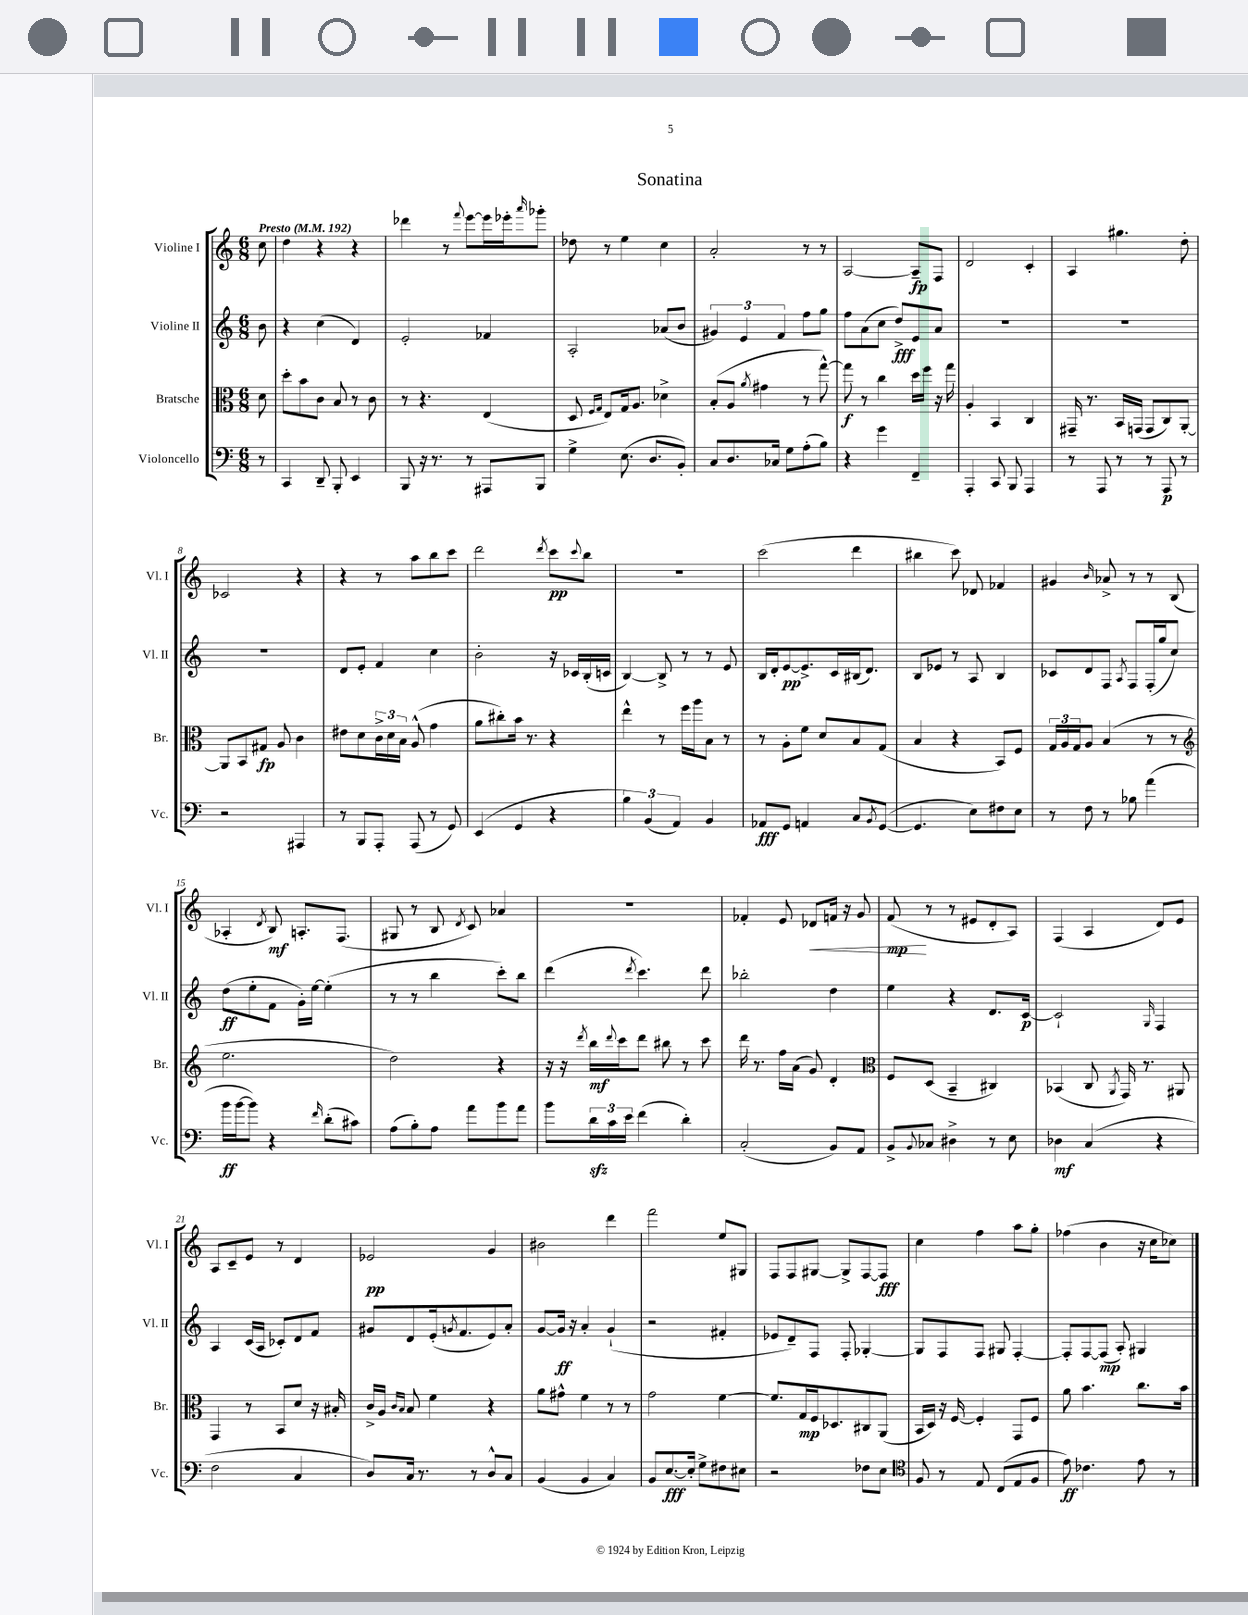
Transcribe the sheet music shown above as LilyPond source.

\header { title = "Sonatina" }
<<
\new StaffGroup <<
\new Staff = "s0" \with { instrumentName = "Violine I" shortInstrumentName = "Vl. I" } {
    \clef treble \key c \major \numericTimeSignature \time 6/8 \partial 8 \tempo "Presto" 4 = 192
    c''8 |
    d''4 r4 r4 |
    des'''4 r8 \appoggiatura { f'''8 } e'''8~ e'''16 ees'''16-. \grace { a'''16 } ges'''8-. |
    des''8 r8 e''4 c''4 |
    a'2-. r8 r8 |
    a2~ a8--\fp f8 |
    d'2 c'4-. |
    a4 gis''4. d''8-. |
    ces'2 r4 |
    r4 r8 a''8 b''8 c'''8 |
    d'''2 \acciaccatura { d'''8 } c'''8\pp \appoggiatura { c'''8 } b''8 |
    R2. |
    c'''2( d'''4 |
    bis''4 c'''8) des'8 fes'4 |
    gis'4 \grace { b'16 } aes'8-> r8 r8 b8( |
    aes4-. \acciaccatura { d'8 } b8\mf) a8.-. f8.( |
    gis8 r8 b8 \acciaccatura { d'8 } c'8) aes'4 |
    R2. |
    fes'4-. e'8 des'8\< f'16 r16 g'8 |
    f'8\mp\!( r8 r8 eis'8 d'8-. a8) |
    f4( a4 d'8) e'8 |
    a8 c'8-- e'8 r8 d'4 |
    ees'2\pp g'4 |
    bis'2 d'''4 |
    f'''2 e''8 gis8 |
    f8 f8 gis8~ gis8-> f8~ f8\fff |
    c''4 f''4 a''8 g''8-. |
    fes''4( b'4 r16 c''16 ces''8) \bar "|." |
}
\new Staff = "s1" \with { instrumentName = "Violine II" shortInstrumentName = "Vl. II" } {
    \clef treble \key c \major \numericTimeSignature \time 6/8 \partial 8
    b'8 |
    r4 c''4( d'4) |
    e'2-. fes'4 |
    a2-. aes'8( b'8 |
    \tuplet 3/2 { gis'4) e'4 f'4 } f''8 g''8 |
    f''8 a'8( c''8 d''8->\fff) e'8 a'8 |
    R2. |
    R2. |
    R2. |
    d'8 e'8-. f'4 c''4 |
    b'2-. r16 ces'16 b16-.( c'16 |
    b4~) b8-> r8 r8 e'8 |
    b16 d'16-. e'8~\pp e'8.-> c'16 bis16( d'8.) |
    b8 ees'8 r8 a8 b4 |
    ces'8 d'8 f8 \acciaccatura { a8 } f8 f16-.( g''16 c''8) |
    d''8\ff( e''8-. f'8 g'16-.) e''16~ e''4-.( |
    r8 r8 b''4 c'''8-.) b''8 |
    d'''4( \acciaccatura { d'''8 } c'''4.) d'''8 |
    bes''2-. d''4 |
    e''4 r4 d'8. c'16~\p |
    c'2-! \grace { g16 } f4 |
    a4 c'16( a16 ces'8-.) d'8 f'8 |
    gis'8 d'8 e'16-.( \acciaccatura { g'8 } f'8. e'8) a'8-. |
    g'8~ g'16\ff r16 a'4-. g'4-!( |
    r2 fis'4-. |
    ees'8 d'8--) f8 f8-. ges4~-. |
    ges8 f8 f8 gis8 f4~-. |
    f8-. f8~ f8\mp( a8-.) gis4 \bar "|." |
}
\new Staff = "s2" \with { instrumentName = "Bratsche" shortInstrumentName = "Br." } {
    \clef alto \key c \major \numericTimeSignature \time 6/8 \partial 8
    d'8 |
    d''8-. b'8 c'8 b8 r8 c'8 |
    r8 r4. e4( |
    d8 \grace { f16 g16 } e8) g16 a8. des'4-> |
    b8-.( a8 \acciaccatura { a'8 } gis'4 r8 g''8~-^) |
    g''8\f r8 c''4 d''16 f''16 r16 g''16 |
    a4-. b,4 c4 |
    gis,16-- r8. b,16 g,16( g,8 c8) a,8~-. |
    a,8 b,8 gis8\fp a8 c'4 |
    eis'8 d'8 \tuplet 3/2 { c'16-> d'16 b16 } a8-^( g'4 |
    a'8 cis''8-.) b'16 r8. r4 |
    e''4-^ r8 f''16 a''16 b8 r8 |
    r8 a8-. f'8 d'8 b8 g8( |
    b4 r4 b,8) f8 |
    \tuplet 3/2 { g16 a16 g16 } a8 b4( r8 r8 |
    \clef treble e''2. |
    d''2) r4 |
    r16 r16 \acciaccatura { d'''8 } b''16\mf \appoggiatura { d'''8 } c'''16 d'''8 bis''8 r8 c'''8 |
    d'''16 r8. f''16 a'16( g'8) d'4-. |
    \clef alto f8 d8( b,4-- cis4) |
    bes,4( c8 \acciaccatura { a,8 } g,16) r8. ais,8 |
    g,4 r8 b,8 d'8 r16 bis16-. |
    c'16-> a16 \grace { c'16 b16 } b8 f'4 r4 |
    a'8 gis'8-^ f'4 r8 r8 |
    g'2 f'4~ |
    f'8. g16\mp f16 des8. cis8 a,8( |
    b,16 d16) r16 f16~ f4-. g,8 f8 |
    a'8 b'4. c''8. b'16 \bar "|." |
}
\new Staff = "s3" \with { instrumentName = "Violoncello" shortInstrumentName = "Vc." } {
    \clef bass \key c \major \numericTimeSignature \time 6/8 \partial 8
    r8 |
    c,4 d,8-- b,,8-. e,4 |
    b,,8 r16 r8. r8 ais,,8 b,,8 |
    g4-> e8.( d8. b,8-.) |
    c8 d8. ces16 g8 a8-.( b8) |
    r4 g'4 f,4-- |
    a,,4-. c,8 b,,8 a,,4 |
    r8 a,,8 r8 r8 a,,8\p r8 |
    r2 ais,,4 |
    r8 b,,8 a,,8-. a,,8( r8 g,8) |
    e,4( g,4 r4 |
    \tuplet 3/2 { b4) b,4( a,4) } b,4 |
    aes,8\fff g,8 a,4 c8 \acciaccatura { b,8 } g,8~( |
    g,4. e8) fis8 e8 |
    r8 f8 r8 bes8 a'4( |
    b'16\ff b'16~ b'8) r4 \grace { f'16 } d'8-.( cis'8) |
    a8( b8-.) a8 a'8 b'8 a'8 |
    b'8 \tuplet 3/2 { d'16\sfz c'16 e'16 } f'4( d'4-.) |
    c2-.( b,8) a,8 |
    b,8-> \appoggiatura { b,8 } ces8 dis4-> r8 e8 |
    des4\mf c4( r4 |
    f2 c4 |
    d8) c16 r8. r8 d8-^ c8 |
    b,4( b,4 c4) |
    b,8 e8.~\fff e16-. g8-> fis8 eis8 |
    r2 fes8 e8 |
    \clef tenor f8 r8 e8 c8( e8 f8 |
    e'8\ff) ces'4. e'8 r8 \bar "|." |
}
>>
>>
